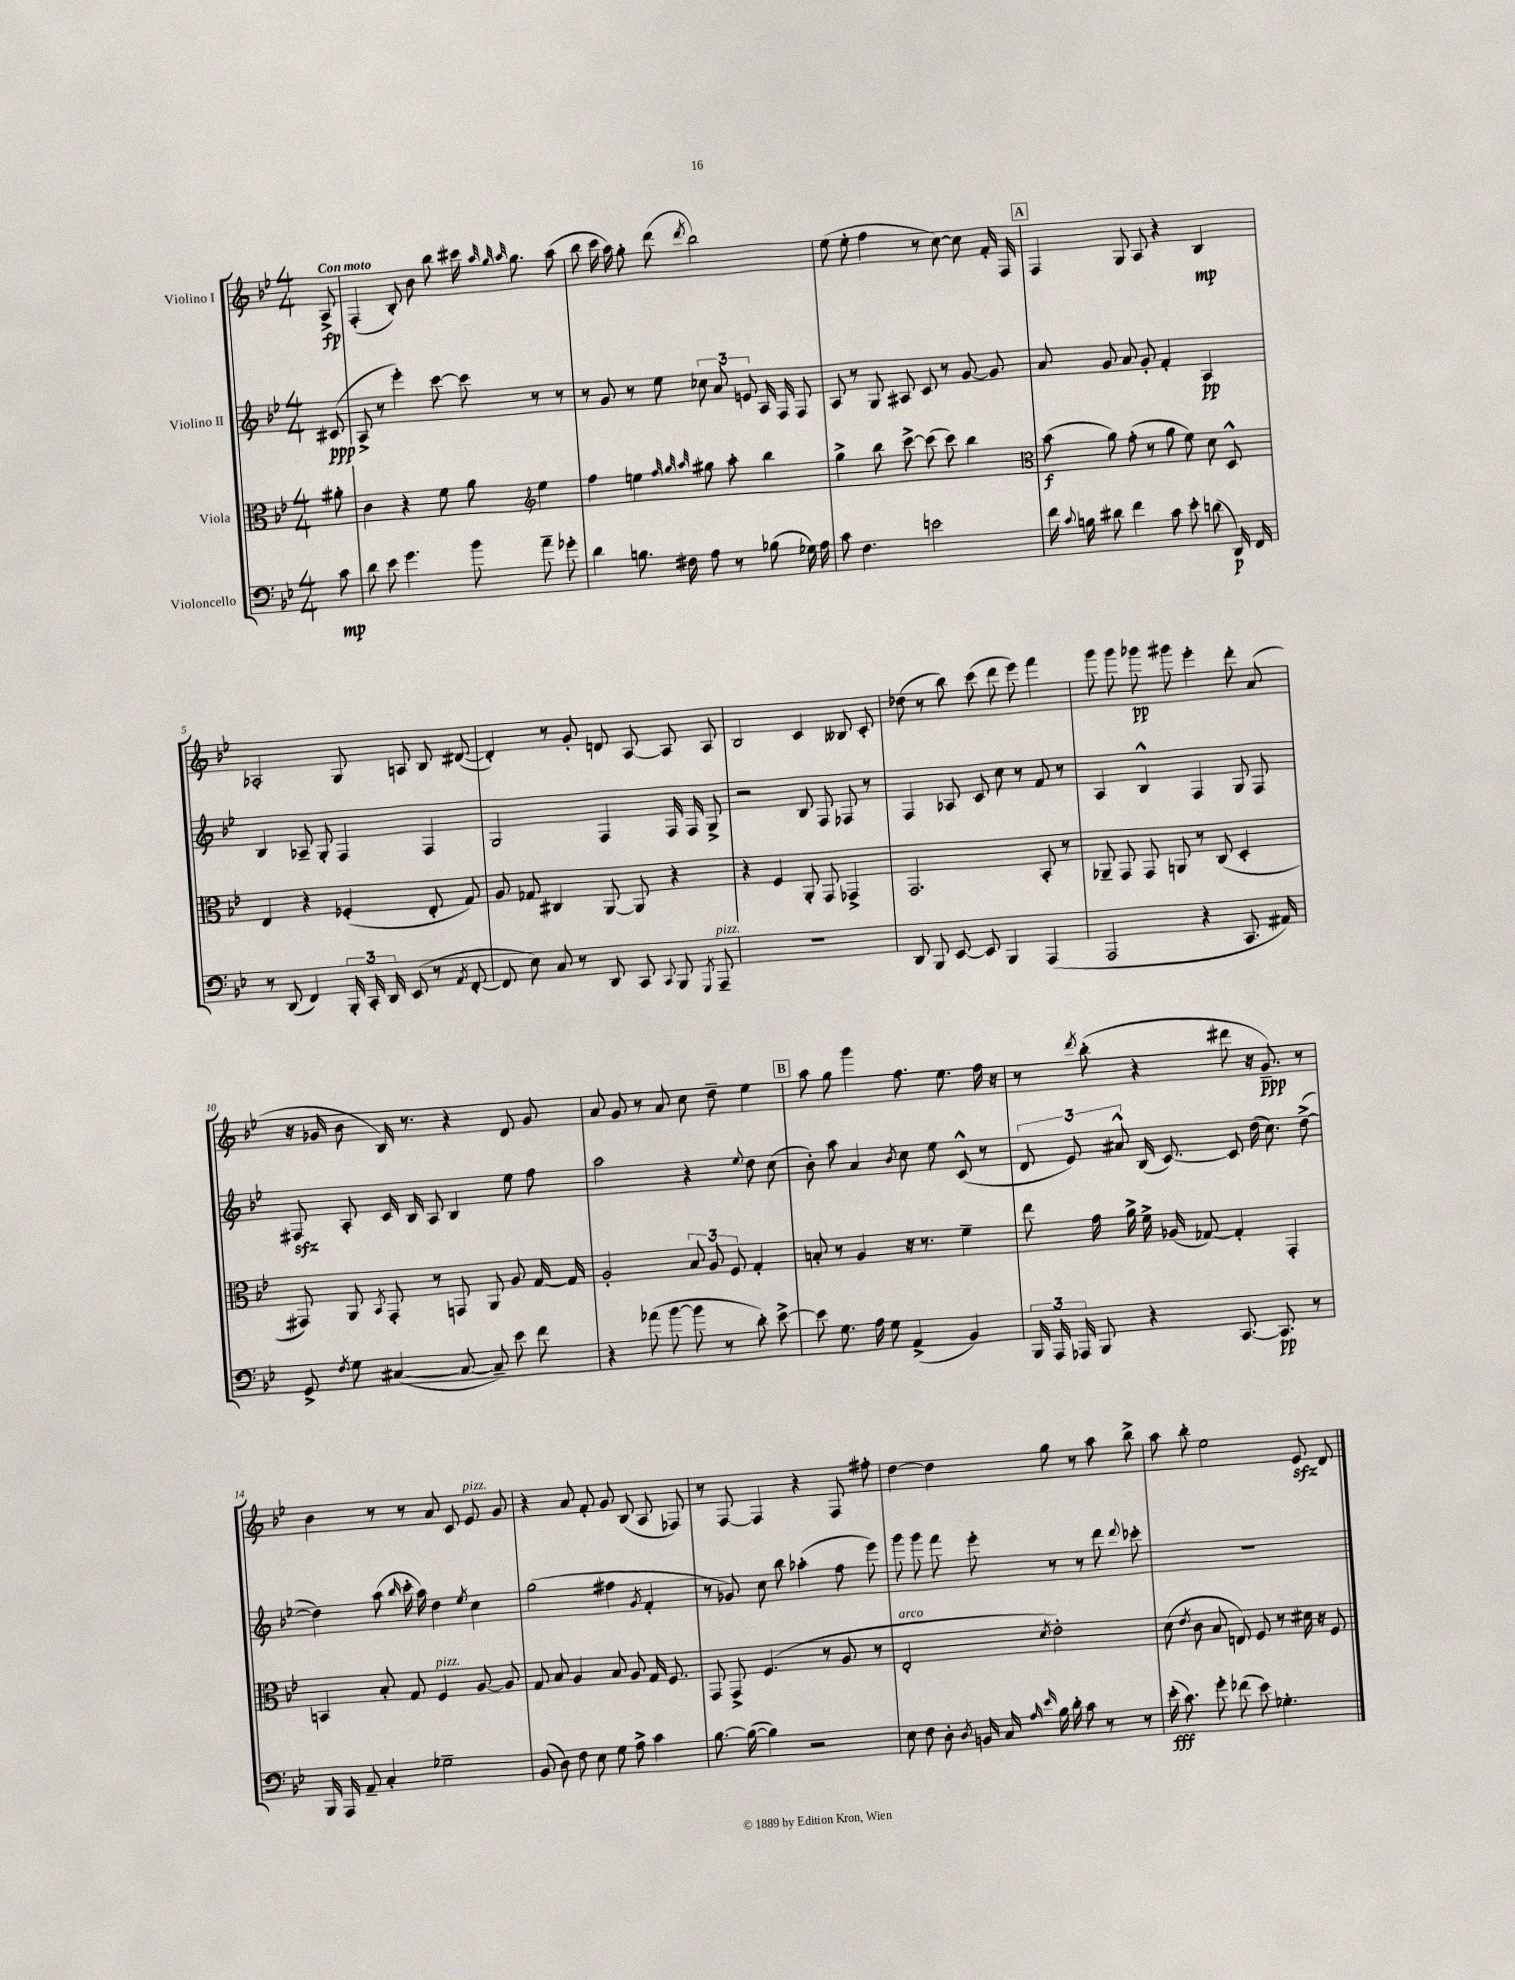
<<
\new StaffGroup <<
\new Staff = "s0" \with { instrumentName = "Violino I" } {
    \clef treble \key bes \major \numericTimeSignature \time 4/4 \partial 8 \tempo "Con moto"
    \autoBeamOff a8->\fp |
    f4-.( bes8-.) bes'8 bes''8 cis'''16 \grace { a''32 g''32 a''32 } g''8. a''8( |
    bes''8 c'''16 a''16) g''8-. d'''8( \acciaccatura { d'''8 } bes''2) |
    ees''8( ees''8-. f''4 r8 c''8~) c''8 f'16-. f16 |
    \mark \markup { \box "A" } f4 g8 a8 r4 bes4\mp |
    aes2-. g8 a8 bes8 dis'8~( |
    dis'4-.) r8 g'8-. d'8 a8~ a8 a8 |
    bes2 c'4 beses8 c'8-. |
    des''8( r8 bes''8) c'''8( d'''8 ees'''8) f'''4 |
    g'''8 g'''8 ges'''8\pp gis'''8 ees'''4-. d'''8-. a'8( |
    r16 ges'16 bes'8 bes16) r8. r4 d'8 ges'8 |
    a'8 g'8 r8 a'8 c''8 d''8-- ees''4 |
    \mark \markup { \box "B" } a''8 g''8 g'''4 f''8. ees''8. f''16 r16 |
    r8 \acciaccatura { d'''8 } bes''8-.( r4 dis'''8 r16 g'8.--\ppp) r8 |
    bes'4 r8 r8 a'8 c'8 ees'8^\markup { \italic "pizz." } g'8 |
    r4 a'8 f'8-. g'8 bes8( a8 fes8) |
    r8 f8~ f4 r4 f8 fis''8-. |
    d''4~ d''4 g''8 r8 a''8 bes''8-> |
    a''8 bes''8-. ees''2 ees'8\sfz d'8 \bar "|." |
}
\new Staff = "s1" \with { instrumentName = "Violino II" } {
    \clef treble \key bes \major \numericTimeSignature \time 4/4 \partial 8
    \autoBeamOff cis'8\ppp( |
    a8-> r8 ees'''4-.) c'''8~ c'''8 r8 r8 |
    r8 g'8 r8 ees''8 \tuplet 3/2 { ces''8 a'8 e'8 } a16 f16 f8 |
    a8 r8 g8 ais8 c'8 r8 g'8~ g'8 |
    \mark \markup { \box "A" } a'8 g'8 a'8 g'8-. f'4-. a4\pp |
    bes4 aes8-- g8-. f4 f4 |
    g2 f4 f16 f16 g8-> |
    r2 bes8 f8 fes8 r8 |
    f4 aes8 c'8 c''8 r8 f'8 r8 |
    a4 bes4-^ f4 g8 f8 |
    fis8\sfz a8-. c'16 bes16 a8 bes4 ees''8 f''8 |
    a''2 r4 \appoggiatura { ees''8 } d''8 c''8( |
    \mark \markup { \box "B" } bes'8-.) a''8 a'4 \acciaccatura { bes'8 } c''8 ees''8 c'8-^( r8 |
    \tuplet 3/2 { d'8 ees'8) ais'8-^ } bes16( c'8.~) c'8 d''16( c''8.) d''8~->( |
    d''4) a''8( \grace { bes''16 } c'''16-. a''16) d''4 \acciaccatura { ees''8 } c''4 |
    g''2( fis''4 \acciaccatura { g'8 } f'4-. |
    r8 ges'8) c''8 bes''8 aes''4-.( f''8 ees'''8) |
    g'''8 g'''8 f'''8 ees'''8-. r8 r8 d'''8 \appoggiatura { d'''8 } ces'''8-. |
    R1 \bar "|." |
}
\new Staff = "s2" \with { instrumentName = "Viola" } {
    \clef alto \key bes \major \numericTimeSignature \time 4/4 \partial 8
    \autoBeamOff ais'8-. |
    c'4 r4 f'8 a'8 \clef treble ees''4 |
    f''4 e''4 \grace { f''32 g''32 a''32 } gis''8 a''8-. bes''4 |
    g''4-> bes''8 c'''8~-> c'''8( c'''8) bes''4 |
    \mark \markup { \box "A" } \clef alto bes'8\f( a'8) g'8-.( r8 a'8 f'8) d'8 d8-^ |
    ees4 r4 fes4-.( ees8-. g8) |
    a8 ges8 cis4 a,8~ a,8 r4 |
    r4 f4 a,8-. g,8 ges,4-> |
    g,2. bes,8-. r8 |
    aes,8-- g,8 g,8 a,8 r8 c8( d4-. |
    gis,8) a,8 \acciaccatura { bes,8 } gis,8-. r8 g,8 a,8 a8 g16~ g16 |
    a2-. \tuplet 3/2 { bes8 a8 f8 } g4-. |
    \mark \markup { \box "B" } b8-. r8 a4 r16 r8. f'4-- |
    ees''8 g'16 a'16-> f'16-> aes16( ges8~) ges4-. g,4-. |
    b,4 bes8-. g8 f4^\markup { \italic "pizz." } a8~ a8 |
    g8 bes8 a4 bes8 a8 g16 f8. |
    g,8 g,8-> f4.( r8 a8 r8 |
    ees2-.^\markup { \italic "arco" } \acciaccatura { d'8 } ees'2-.) |
    d'8( \acciaccatura { ees'8 } c'8 bes8 e8) f8 r8 dis'16 r16 f8 \bar "|." |
}
\new Staff = "s3" \with { instrumentName = "Violoncello" } {
    \clef bass \key bes \major \numericTimeSignature \time 4/4 \partial 8
    \autoBeamOff c'8\mp |
    d'8 ees'8 g'4. bes'8 a'8-- ges'8-. |
    d'4 b8. fis16 a8 r8 bes8( ges16) a16 |
    c'8 f4. e'2 |
    \mark \markup { \box "A" } f'16 \appoggiatura { c'8 } b16 dis'8 f'4 c'8 ees'8-. d'8( d,16\p) f,16 |
    r8 d,8( f,4) \tuplet 3/2 { bes,,16-. c,16-. d,16 } ees,8( r8 \acciaccatura { a,8 } f,8~-. |
    f,8 ees8) c8 r8 d,8 c,8 \appoggiatura { c,8 } bes,,8 \acciaccatura { g,,8 } a,,8--^\markup { \italic "pizz." } |
    R1 |
    d,8 bes,,8 ees,8~ ees,8 bes,,4 a,,4( |
    a,,2 r4 c,8. ais,16) |
    g,8-> \acciaccatura { f8 } g8 cis4~( cis8~ cis8--) ees'8 f'8 |
    r4 aes'8( bes'8~ bes'8 r8 d'8-.) ees'8~-> |
    \mark \markup { \box "B" } ees'8 g8. a16 g8 a,4->( bes,4) |
    \tuplet 3/2 { bes,,16 a,,16 aes,,16 } bes,,8 r4 c,8.~ c,8.\pp r8 |
    bes,,16 a,,16 a,8-- c4-. ges2-- |
    bes,8( d8) f8 ees8 g8 a8-> c'4 |
    bes8.~ bes16~( bes4) r2 |
    ees8 f8 d8-. \acciaccatura { d8 } b,16 c16 \grace { a16 ees'16 } bes16 d'16-. c'8 r8 r8 |
    ees'16-.\fff( c'8.) g'8-. fes'8( ees'8) ges4.-. \bar "|." |
}
>>
>>
